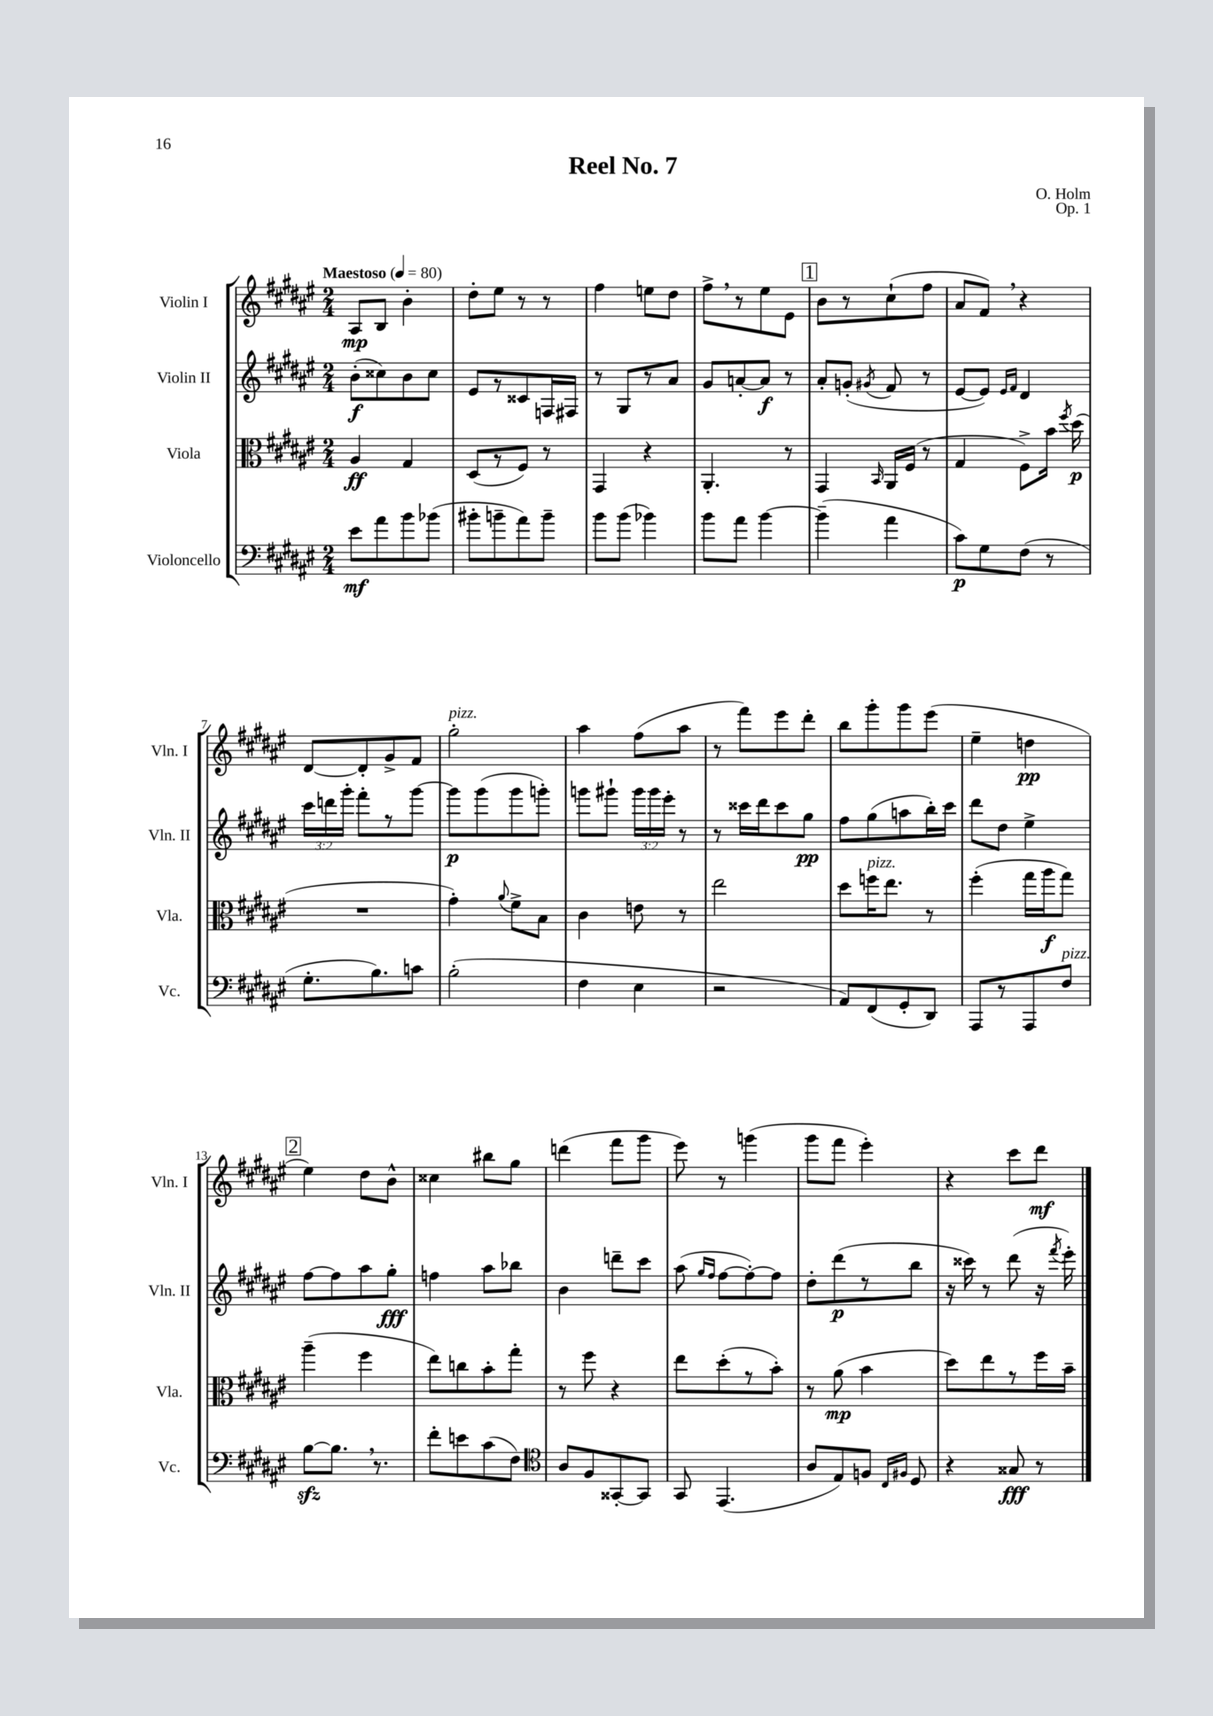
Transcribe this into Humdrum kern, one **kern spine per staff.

**kern	**kern	**kern	**kern
*staff4	*staff3	*staff2	*staff1
*clefF4	*clefC3	*clefG2	*clefG2
*k[f#c#g#d#a#e#]	*k[f#c#g#d#a#e#]	*k[f#c#g#d#a#e#]	*k[f#c#g#d#a#e#]
*M2/4	*M2/4	*M2/4	*M2/4
*MM80	*MM80	*MM80	*MM80
8e#\L	4A#/	(8b'\L	8A#/L
8a#\	.	8cc##\)	8B/J
8b\	4G#/	8b\	4b'\
(8b-\J	.	8cc##\J	.
=	=	=	=
8b#'\L	(8D#/L	8e#/L	8dd#'\L
8b~\	8r	8r	8ee#\J
8a#\)	8F#/J)	8c##/	8r
8b~\J	8r	16F/L	8r
.	.	16F#/JJ	.
=	=	=	=
8b\L	4GG#/	8r	4ff#\
(8b\J	.	8G#/L	.
4b-\)	4r	8r	8ee\L
.	.	8a#/J	8dd#\J
=	=	=	=
8b\L	4.AA#'/	8g#/L	8ff#^\L
8a#\J	.	[8a'/	8r
[4b\	.	8a/]J	8ee#\
.	8r	8r	8e#\J
=	=	=	=
(4b~\]	4GG#/	8a#'/L	8b\L
.	.	(8g'/J	8r
.	16qqBB/	8qg#/	.
4a#\	16AA#/LL	8f#/	(8cc#`\
.	(16F#/JJ	.	.
.	8r	8r	8ff#\J
=	=	=	=
8c#\L)	4G#/	[8e#/L	8a#/L
8G#\	.	8e#/]J)	8f#/J)
.	.	16qqe#/LL	.
.	.	16qqf#/JJ	.
(8F#\J	8F#^\L)	4d#/	4r
8r	16b\Jk	.	.
.	8qff#/	.	.
.	(16dd#\	.	.
=	=	=	=
8.G#'\L	2r	24ccc#\LL	[8d#/L
.	.	24ddd\	.
.	.	24ggg#'\JJ	.
.	.	8fff#'\L	8d#'/]
8.B\)	.	.	.
.	.	8r	8g#^/
8c\J	.	[8ggg#\J	8f#/J
=	=	=	=
(2B'\	4g#'\)	8ggg#\]L	2gg#'\
.	.	(8ggg#\	.
.	8qqa#/	.	.
.	8f#^\L	8ggg#\	.
.	8B\J	8ggg'\J)	.
=	=	=	=
4F#\	4c#\	8ggg\L	4aa#\
.	.	8ggg#`\J	.
4E#\	8e\	24ggg#\LL	(8ff#\L
.	.	24ggg#\	.
.	.	24eee#'\JJ	.
.	8r	8r	8aa#\J
=	=	=	=
2r	2ee#\	8r	8r
.	.	16ccc##\LL	8fff#\L)
.	.	16ddd#\J	.
.	.	8ccc##\	8eee#\
.	.	8gg#\J	8ddd#'\J
=	=	=	=
8AA#/L)	8dd#\L	8ff#\L	8bb\L
(8FF#/	16ff\K	(8gg#\	8ggg#'\
.	8.ee#\J	.	.
8GG#'/	.	8aa\	8ggg#\
8DD#/J)	8r	16bb'\L)	(8eee#\J
.	.	16ccc#\JJ	.
=	=	=	=
8AAA#/L	(4ff#'\	8ddd#\L	4ee#~\
8r	.	8dd#\J	.
8AAA#/	16gg#\LL	4ee#^\	4dd\
.	16aa#\J	.	.
8F#/J	8gg#\J)	.	.
=	=	=	=
[8B\L	(4aa#~\	[8ff#\L	4ee#\)
8.B\]J	.	8ff#\]	.
.	4ff#\	8aa#\	8dd#\L
8.r	.	.	.
.	.	8gg#'\J	8b^^\J
=	=	=	=
8f#'\L	8ee#\L)	4ff\	4cc##\
8e\	8cc\	.	.
(8c#\	8b'\	8aa#\L	8bb#\L
8F#\J)	8gg#'\J	8bb-\J	8gg#\J
=	=	=	=
*clefC4	*	*	*
8A#/L	8r	4b\	(4ddd\
8F#/	8ff#\	.	.
[8GG##'/	4r	8ddd~\L	8fff#\L
8GG##/]J	.	8ccc#\J	8ggg#\J
=	=	=	=
8GG#/	8ee#\L	(8aa#\	8eee#\)
.	.	16qqgg#/LL	.
.	.	16qqff#/JJ	.
(4.EE#/	(8dd#'\	[8ff#\L	8r
.	8r	8ff#'\_)	(4ggg\
.	8b'\J)	8ff#\]J	.
=	=	=	=
8A#/L	8r	8dd#'\L	8ggg#\L
8E#/)	(8a#\	(8ddd#\	8fff#\J
8F/J	4b\	8r	4eee#'\)
16qqC#/LL	.	.	.
16qqF#/JJ	.	.	.
8D#/	.	8bb\J	.
=	=	=	=
4r	8dd#\L)	16r	4r
.	.	16ccc##\)	.
.	8ee#\	8r	.
8G##/	8r	(8ddd#\	8ccc#\L
8r	16ff#\L	16r	8ddd#\J
.	.	8qfff#/	.
.	16b~\JJ	16eee#'\)	.
==	==	==	==
*-	*-	*-	*-
